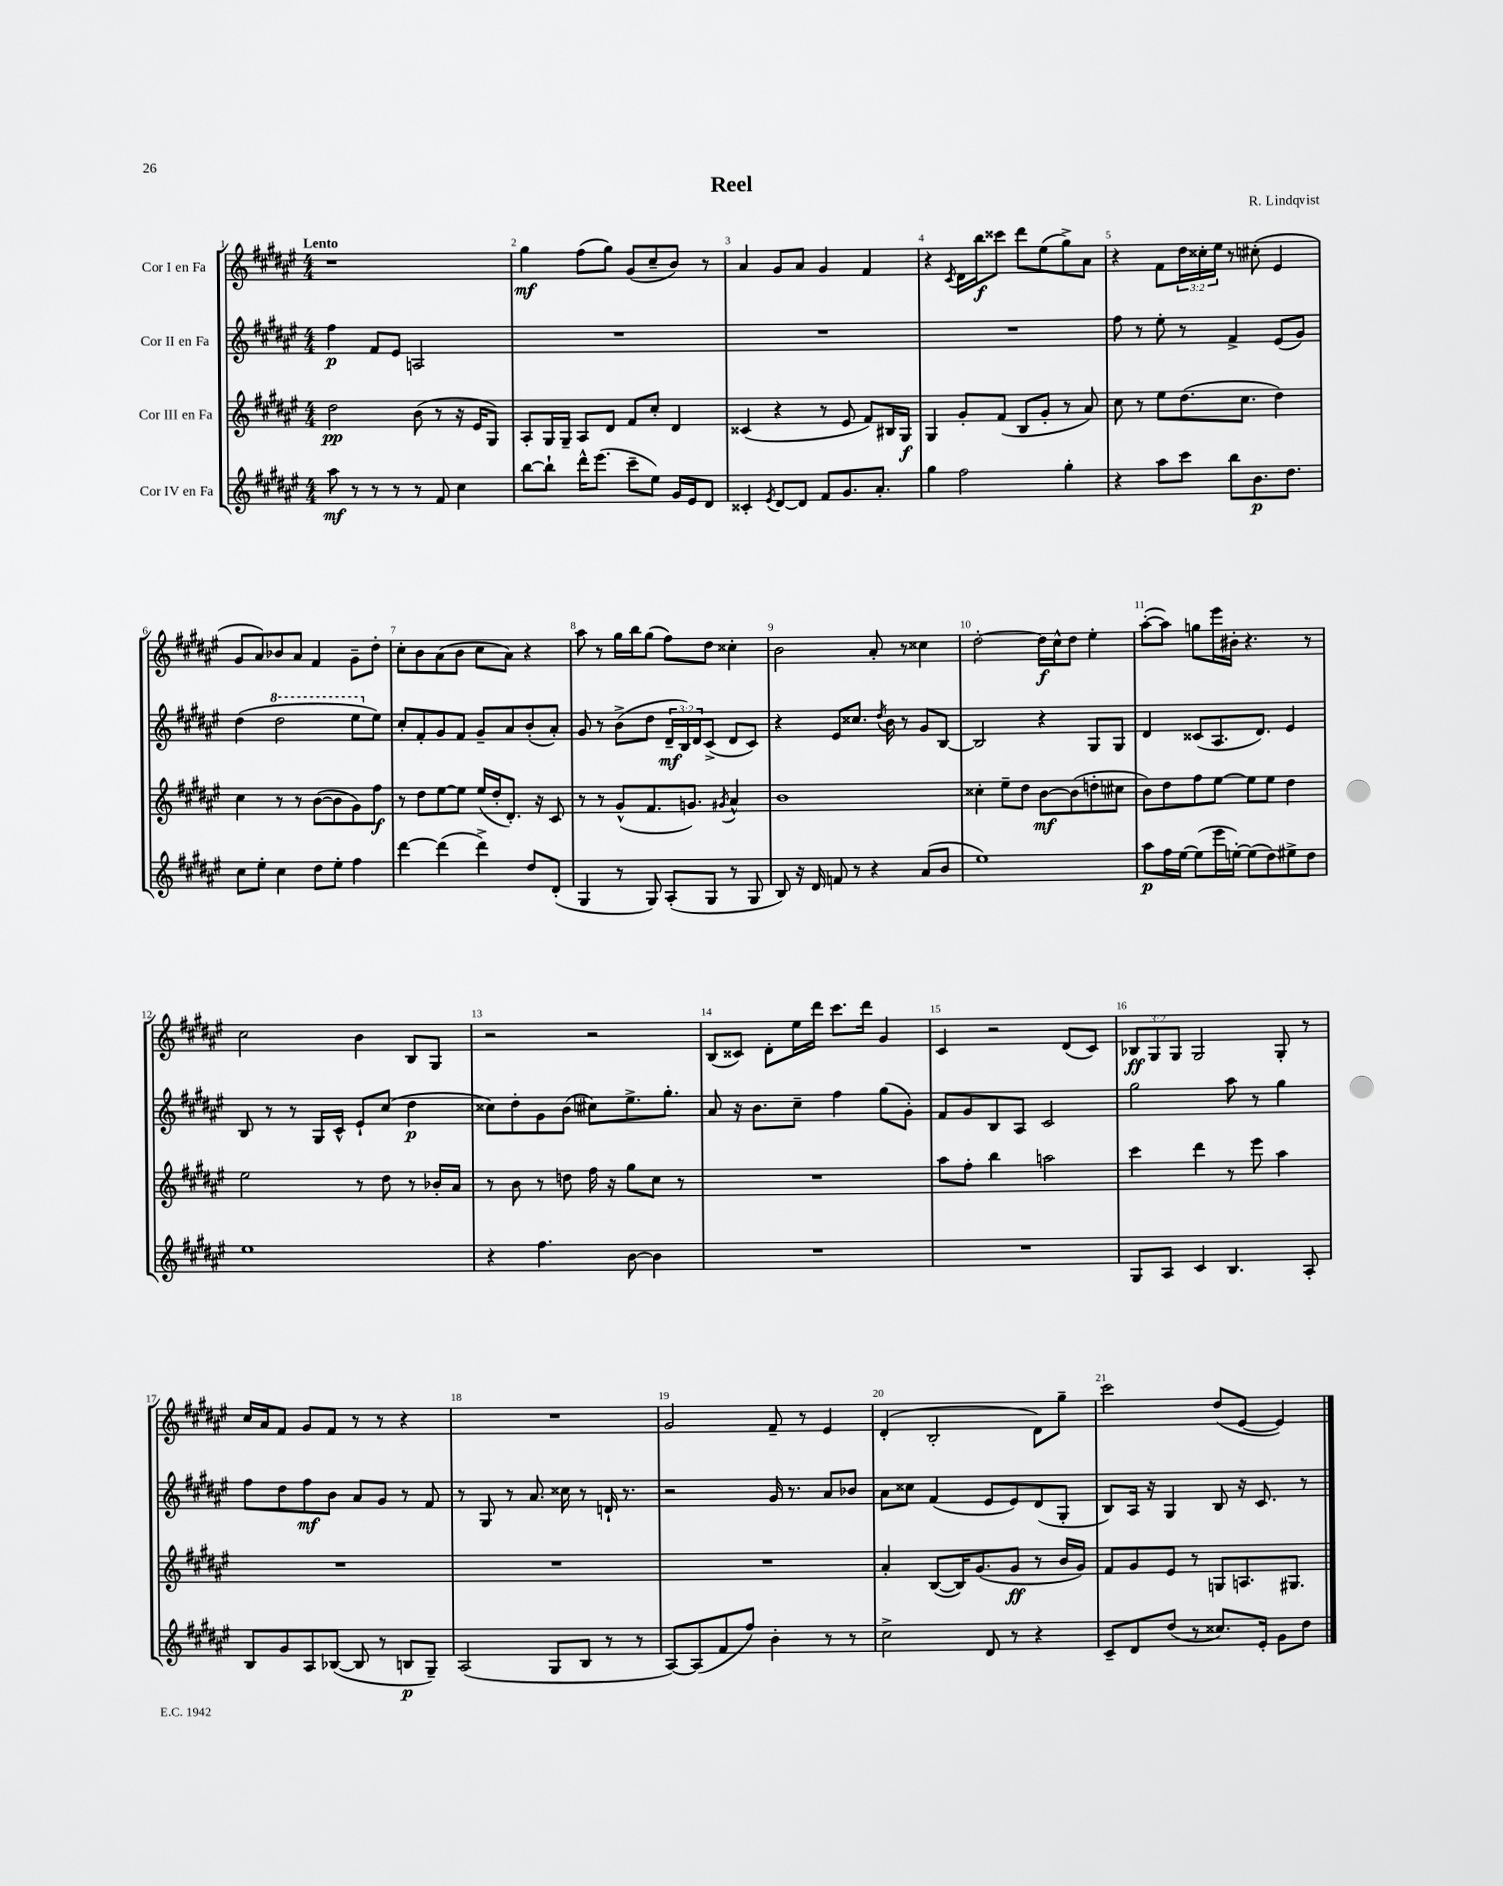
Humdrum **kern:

**kern	**dynam	**kern	**dynam	**kern	**dynam	**kern	**dynam
*part4	*part4	*part3	*part3	*part2	*part2	*part1	*part1
*staff4	*staff4	*staff3	*staff3	*staff2	*staff2	*staff1	*staff1
*I"Cor IV en Fa	*	*I"Cor III en Fa	*	*I"Cor II en Fa	*	*I"Cor I en Fa	*
*clefG2	*	*clefG2	*	*clefG2	*	*clefG2	*
*k[f#c#g#d#a#e#]	*	*k[f#c#g#d#a#e#]	*	*k[f#c#g#d#a#e#]	*	*k[f#c#g#d#a#e#]	*
*M4/4	*	*M4/4	*	*M4/4	*	*M4/4	*
=1	=1	=1	=1	=1	=1	=1	=1
!	!	!	!	!	!	!LO:TX:a:B:t=Lento	!
8aa#\	mf	2dd#\	pp	4ff#\	p	1r	.
8r	.	.	.	.	.	.	.
8r	.	.	.	8f#/L	.	.	.
8r	.	.	.	8e#/J	.	.	.
8r	.	(8b\	.	2An/	.	.	.
8f#/	.	8r	.	.	.	.	.
4cc#\	.	16r	.	.	.	.	.
.	.	16e#/KL	.	.	.	.	.
.	.	8G#/J)	.	.	.	.	.
=2	=2	=2	=2	=2	=2	=2	=2
[8bb\L	.	8A#'/L	.	1r	.	4gg#\	mf
8bb`\J]	.	16G#/L	.	.	.	.	.
.	.	16G#~/JJ	.	.	.	.	.
16ddd#^^\KL	.	8A#/L	.	.	.	(8ff#\L	.
(8.eee#\J	.	.	.	.	.	.	.
.	.	8d#/J	.	.	.	8gg#\J)	.
8ccc#~\L	.	8f#/L	.	.	.	(8g#/L	.
8ee#\J)	.	8cc#'/J	.	.	.	8cc#~/	.
16g#/LL	.	4d#/	.	.	.	8b/J)	.
16e#/J	.	.	.	.	.	.	.
8d#/J	.	.	.	.	.	8r	.
=3	=3	=3	=3	=3	=3	=3	=3
4c##X'/	.	(4c##X/	.	1r	.	4a#/	.
8qe#/	.	.	.	.	.	.	.
[8d#/L	.	4r	.	.	.	8g#/L	.
8d#/J]	.	.	.	.	.	8a#/J	.
8f#/L	.	8r	.	.	.	4g#/	.
8.g#/	.	8e#/	.	.	.	.	.
.	.	8f#/L)	.	.	.	4f#/	.
8.a#'/J	.	.	.	.	.	.	.
.	.	16B#X/L	.	.	.	.	.
.	.	16G#/JJ	f	.	.	.	.
=4	=4	=4	=4	=4	=4	=4	=4
4gg#\	.	4G#/	.	1r	.	4r	.
.	.	.	.	.	.	8qc#/	.
2ff#\	.	8g#'/L	.	.	.	16d#\LL	.
.	.	.	.	.	.	16bb\J	f
.	.	(8f#/J	.	.	.	8ccc##X\J	.
.	.	8B/L	.	.	.	8ddd#\L	.
.	.	8g#'/J	.	.	.	(8ee#\	.
4gg#'\	.	8r	.	.	.	8gg#^\)	.
.	.	8a#/)	.	.	.	8a#\J	.
=5	=5	=5	=5	=5	=5	=5	=5
4r	.	8cc#\	.	8ff#\	.	4r	.
.	.	8r	.	8r	.	.	.
8aa#\L	.	8ee#\L	.	8ee#'\	.	8f#\L	.
8ccc#\J	.	(8.dd#\	.	8r	.	24dd#\L	.
.	.	.	.	.	.	24cc##X'\	.
.	.	.	.	.	.	24ee#\JJ	.
8bb\L	.	.	.	4f#^/	.	8r	.
.	.	8.cc#\J	.	.	.	.	.
8.b\	p	.	.	.	.	(8cc#X'\	.
.	.	4dd#\)	.	(8e#/L	.	4e#/	.
8.dd#\J	.	.	.	.	.	.	.
.	.	.	.	8g#/J)	.	.	.
!!LO:LB:g=z
=6	=6	=6	=6	=6	=6	=6	=6
8cc#\L	.	4cc#\	.	(4dd#\	.	8g#/L	.
8ee#'\J	.	.	.	.	.	8a#/)	.
*	*	*	*	*8va	*	*	*
4cc#\	.	8r	.	2ddd#\	.	8b-X/	.
.	.	8r	.	.	.	8a#/J	.
8dd#\L	.	([8b\L	.	.	.	4f#/	.
8ee#'\J	.	8b\]	.	.	.	.	.
4ff#\	.	8g#\)	.	8eee#\L	.	8g#~\L	.
*	*	*	*	*X8va	*	*	*
.	.	8ff#\J	f	8ee#\J)	.	8dd#'\J	.
=7	=7	=7	=7	=7	=7	=7	=7
[4ddd#\	.	8r	.	8cc#'/L	.	8cc#'\L	.
.	.	8dd#\L	.	8f#'/	.	8b\	.
(4ddd#\]	.	[8ee#\	.	8g#/	.	(8a#\	.
.	.	8ee#\J]	.	8f#/J	.	8b\J	.
4ddd#^\)	.	(16ee#/LL	.	8g#~/L	.	8cc#\L	.
.	.	16dd#'/J	.	.	.	.	.
.	.	8.d#'/J)	.	8a#/	.	8a#\J)	.
8dd#/L	.	.	.	(8b'/	.	4r	.
.	.	16r	.	.	.	.	.
(8d#'/J	.	8c#/	.	8a#'/J)	.	.	.
=8	=8	=8	=8	=8	=8	=8	=8
4G#/	.	8r	.	8g#/	.	8aa#\	.
.	.	8r	.	8r	.	8r	.
8r	.	(8g#^^/L	.	(8b^\L	.	16gg#\LL	.
.	.	.	.	.	.	16bb\J	.
8G#/)	.	8.f#/	.	8dd#\J	.	(8gg#\J	.
(8A#'/L	.	.	.	24d#~/LL	mf	8ff#\L)	.
.	.	.	.	24B/)	.	.	.
.	.	8.gn/J)	.	.	.	.	.
.	.	.	.	24d#/J	.	.	.
8G#/J	.	.	.	(8c#^/J	.	8dd#\J	.
.	.	8qg#X/	.	.	.	.	.
8r	.	4a#^^/	.	8d#/L	.	4cc##X'\	.
8G#/	.	.	.	8c#/J)	.	.	.
=9	=9	=9	=9	=9	=9	=9	=9
8B/)	.	1b	.	4r	.	2b\	.
16r	.	.	.	.	.	.	.
16d#/	.	.	.	.	.	.	.
8fn/	.	.	.	8e#/L	.	.	.
8r	.	.	.	8.cc##X/J	.	.	.
4r	.	.	.	.	.	8a#'/	.
.	.	.	.	8qdd#/	.	.	.
.	.	.	.	16b\	.	.	.
.	.	.	.	8r	.	8r	.
(8a#/L	.	.	.	8g#/L	.	4cc##X\	.
8b/J	.	.	.	[8B/J	.	.	.
=10	=10	=10	=10	=10	=10	=10	=10
1ee#)	.	4cc##X'\	.	2B/]	.	[2dd#'\	.
.	.	8ee#~\L	.	.	.	.	.
.	.	8dd#\J	.	.	.	.	.
.	.	[8b\L	mf	4r	.	16dd#\LL]	f
.	.	.	.	.	.	16cc#^^\J	.
.	.	(8b\]	.	.	.	8dd#\J	.
.	.	8ddn'\	.	8G#/L	.	4ee#'\	.
.	.	8cc#X\J	.	8G#/J	.	.	.
=11	=11	=11	=11	=11	=11	=11	=11
8aa#\L	p	8b\L)	.	4d#/	.	([8aa#'\L	.
16ff#\L	.	8dd#\	.	.	.	8aa#\J])	.
[16ee#\JJ	.	.	.	.	.	.	.
(8ee#\L]	.	8ff#\	.	(8c##X/L	.	8ggn\L	.
16eee#\L	.	[8ee#\J	.	8.A#/	.	16eee#\L	.
[16een'\JJ)	.	.	.	.	.	16b#X'\JJ	.
(8ee\L]	.	8ee#\L]	.	.	.	4.r	.
.	.	.	.	8.d#/J)	.	.	.
8dd#\)	.	8ee#\J	.	.	.	.	.
8ee#X^\	.	4dd#\	.	4e#/	.	.	.
8dd#\J	.	.	.	.	.	8r	.
!!LO:LB:g=z
=12	=12	=12	=12	=12	=12	=12	=12
1ee#	.	2ee#\	.	8B/	.	2cc#\	.
.	.	.	.	8r	.	.	.
.	.	.	.	8r	.	.	.
.	.	.	.	16G#/LL	.	.	.
.	.	.	.	16c#^^/JJ	.	.	.
.	.	8r	.	8e#`/L	.	4b\	.
.	.	8dd#\	.	(8cc#/J	.	.	.
.	.	8r	.	4dd#\	p	8B/L	.
.	.	16b-X'/LL	.	.	.	8G#/J	.
.	.	16a#/JJ	.	.	.	.	.
=13	=13	=13	=13	=13	=13	=13	=13
4r	.	8r	.	8cc##X\L)	.	2r	.
.	.	8b\	.	8dd#'\	.	.	.
4.ff#\	.	8r	.	8g#\	.	.	.
.	.	8ddn\	.	(8b\J	.	.	.
.	.	16ff#\	.	8cc#X\L)	.	2r	.
.	.	16r	.	.	.	.	.
[8b\	.	8gg#\L	.	8.ee#^\	.	.	.
4b\]	.	8cc#\J	.	.	.	.	.
.	.	.	.	8.gg#'\J	.	.	.
.	.	8r	.	.	.	.	.
=14	=14	=14	=14	=14	=14	=14	=14
1r	.	1r	.	8a#/	.	(8B/L	.
.	.	.	.	16r	.	8c##X/J)	.
.	.	.	.	8.b\L	.	.	.
.	.	.	.	.	.	8d#'\L	.
.	.	.	.	8cc#~\J	.	16ee#\L	.
.	.	.	.	.	.	16ddd#\JJ	.
.	.	.	.	4ff#\	.	8.ccc#\L	.
.	.	.	.	.	.	16ddd#\Jk	.
.	.	.	.	(8gg#\L	.	4g#/	.
.	.	.	.	8g#'\J)	.	.	.
=15	=15	=15	=15	=15	=15	=15	=15
1r	.	8aa#\L	.	8f#/L	.	4c#/	.
.	.	8ff#'\J	.	8g#/	.	.	.
.	.	4bb\	.	8B/	.	2r	.
.	.	.	.	8A#/J	.	.	.
.	.	2aan\	.	2c#/	.	.	.
.	.	.	.	.	.	(8d#/L	.
.	.	.	.	.	.	8c#/J)	.
=16	=16	=16	=16	=16	=16	=16	=16
8G#/L	.	4ccc#\	.	2gg#\	.	12B-X/L	ff
.	.	.	.	.	.	12G#/	.
8A#/J	.	.	.	.	.	.	.
.	.	.	.	.	.	12G#/J	.
4c#/	.	4ddd#\	.	.	.	2G#/	.
4.B/	.	8r	.	8aa#\	.	.	.
.	.	8eee#\	.	8r	.	.	.
.	.	4aa#\	.	4gg#\	.	8G#'/	.
8A#'/	.	.	.	.	.	8r	.
!!LO:LB:g=z
=17	=17	=17	=17	=17	=17	=17	=17
8B/L	.	1r	.	8ff#\L	.	16cc#/LL	.
.	.	.	.	.	.	16a#/J	.
8g#/	.	.	.	8dd#\	.	8f#/J	.
8A#/	.	.	.	8ff#\	mf	8g#/L	.
([8B-X/J	.	.	.	8b\J	.	8f#/J	.
8B-/]	.	.	.	8a#/L	.	8r	.
8r	.	.	.	8g#/J	.	8r	.
8Bn/L	p	.	.	8r	.	4r	.
8G#~/J)	.	.	.	8f#/	.	.	.
=18	=18	=18	=18	=18	=18	=18	=18
(2A#/	.	1r	.	8r	.	1r	.
.	.	.	.	8G#/	.	.	.
.	.	.	.	8r	.	.	.
.	.	.	.	8.a#/	.	.	.
8G#/L	.	.	.	.	.	.	.
.	.	.	.	16cc##X\	.	.	.
8B/J	.	.	.	8r	.	.	.
8r	.	.	.	16dn`/	.	.	.
.	.	.	.	8.r	.	.	.
8r	.	.	.	.	.	.	.
=19	=19	=19	=19	=19	=19	=19	=19
[8A#/L)	.	1r	.	2r	.	2g#/	.
(8A#/]	.	.	.	.	.	.	.
8f#/	.	.	.	.	.	.	.
8ff#/J)	.	.	.	.	.	.	.
4b'\	.	.	.	16g#/	.	8f#~/	.
.	.	.	.	8.r	.	.	.
.	.	.	.	.	.	8r	.
8r	.	.	.	8a#/L	.	4e#/	.
8r	.	.	.	8b-X/J	.	.	.
=20	=20	=20	=20	=20	=20	=20	=20
2cc#^\	.	4a#'/	.	8a#\L	.	(4d#'/	.
.	.	.	.	8cc##X\J	.	.	.
.	.	([8B/L	.	(4f#/	.	2B'/	.
.	.	16B/K])	.	.	.	.	.
.	.	(8.g#/	.	.	.	.	.
8d#/	.	.	.	8e#/L	.	.	.
8r	.	8g#/J	ff	8e#/)	.	.	.
4r	.	8r	.	(8d#/	.	8d#\L)	.
.	.	16b/LL	.	8G#'/J	.	8gg#~\J	.
.	.	16g#/JJ)	.	.	.	.	.
=21	=21	=21	=21	=21	=21	=21	=21
8c#~/L	.	8f#/L	.	8B/L)	.	2ccc#\	.
8d#/	.	8g#/	.	16A#/Jk	.	.	.
.	.	.	.	16r	.	.	.
(8dd#/J	.	8e#/J	.	4G#/	.	.	.
8r	.	8r	.	.	.	.	.
8.cc##X/L)	.	8Gn/L	.	8B/	.	(8dd#/L	.
.	.	8.An/	.	16r	.	[8e#/J	.
16e#'/Jk	.	.	.	8.c#/	.	.	.
8g#\L	.	.	.	.	.	4e#/])	.
.	.	8.G#X/J	.	.	.	.	.
8dd#\J	.	.	.	8r	.	.	.
==	==	==	==	==	==	==	==
*-	*-	*-	*-	*-	*-	*-	*-
